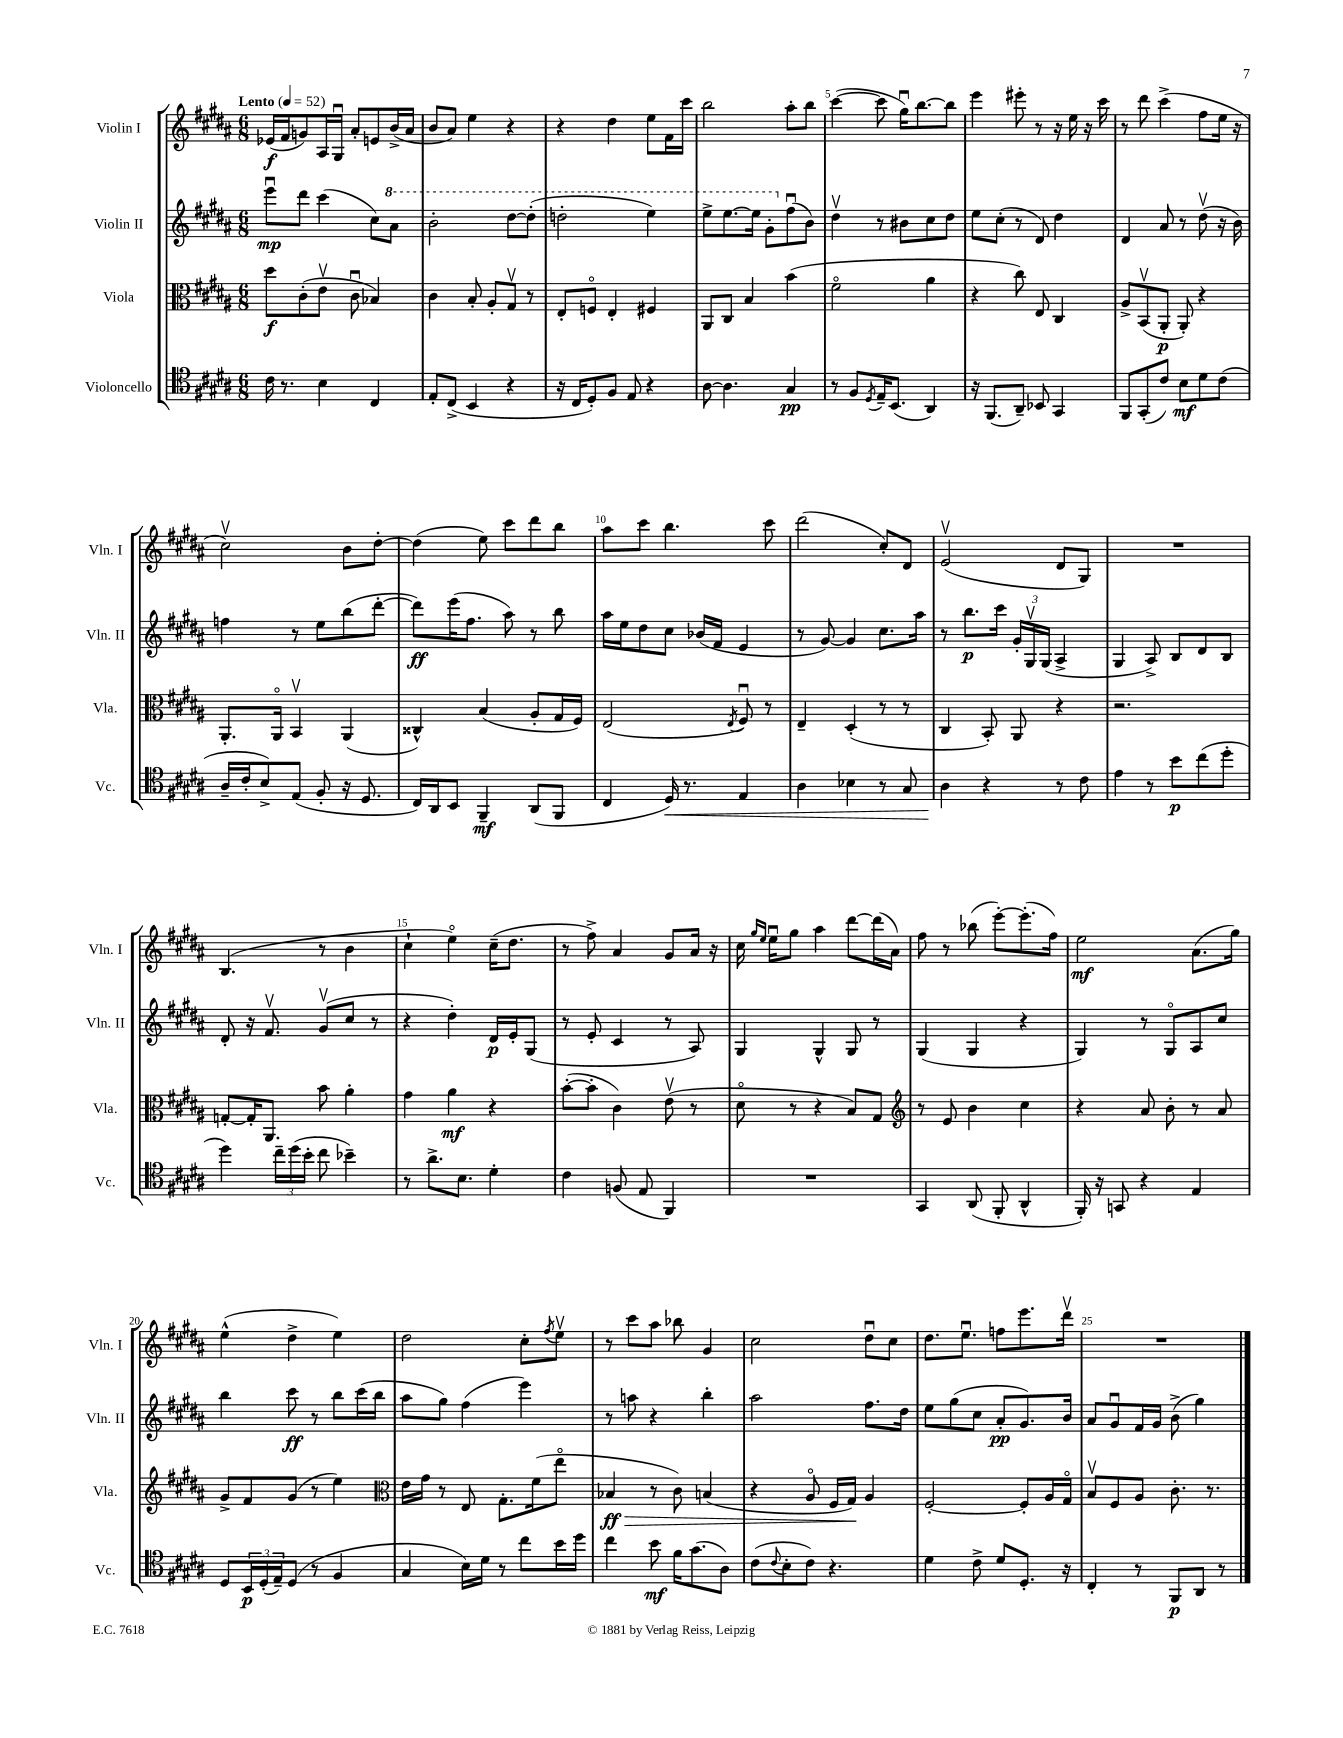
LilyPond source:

<<
\new StaffGroup <<
\new Staff = "s0" \with { instrumentName = "Violin I" shortInstrumentName = "Vln. I" } {
    \clef treble \key b \major \numericTimeSignature \time 6/8 \tempo "Lento" 4 = 52
    ees'16\f( fis'16 g'8) ais16 gis16\downbow ais'8-. e'8 b'16->( ais'16 |
    b'8 ais'8) e''4 r4 |
    r4 dis''4 e''8 fis'16 cis'''16 |
    b''2 ais''8-. b''8 |
    cis'''4~( cis'''8 gis''16\downbow) b''8.~ b''8 |
    e'''4 eis'''8-. r8 r16 e''16 r16 cis'''16 |
    r8 dis'''8 cis'''4->( fis''8 e''16 r16 |
    cis''2\upbow) b'8 dis''8~-. |
    dis''4( e''8) cis'''8 dis'''8 b''8 |
    ais''8 cis'''8 b''4. cis'''8 |
    dis'''2( cis''8-.) dis'8 |
    e'2\upbow( dis'8 gis8) |
    R2. |
    b4.( r8 b'4 |
    cis''4-! e''4\flageolet) cis''16--( dis''8. |
    r8 fis''8->) ais'4 gis'8 ais'16 r16 |
    cis''16 \grace { gis''16 e''16 } e''16\downbow gis''8 ais''4 dis'''8~ dis'''16( ais'16) |
    fis''8 r8 bes''8( e'''8~-.) e'''8.-.( fis''16) |
    e''2\mf ais'8.( gis''16) |
    e''4-^( dis''4-> e''4) |
    dis''2 cis''8-. \acciaccatura { fis''8 } e''8\upbow |
    r8 cis'''8 ais''8 bes''8 gis'4 |
    cis''2 dis''8\downbow cis''8 |
    dis''8. e''8.\downbow f''8 e'''8. dis'''16\upbow |
    R2. \bar "|." |
}
\new Staff = "s1" \with { instrumentName = "Violin II" shortInstrumentName = "Vln. II" } {
    \clef treble \key b \major \numericTimeSignature \time 6/8
    e'''8\downbow\mp dis'''8 cis'''4( cis''8) \ottava #1 ais''8 |
    b''2-. dis'''8~ dis'''8-.( |
    d'''2-. e'''4) |
    e'''8-> e'''8.~ e'''16 gis''8-. \ottava #0 fis''8\downbow( b'8) |
    dis''4\upbow r8 bis'8 cis''8 dis''8 |
    e''8 cis''8-.( r8 dis'8) dis''4 |
    dis'4 ais'8 r8 dis''8\upbow( r16 b'16) |
    f''4 r8 e''8 b''8( dis'''8~-. |
    dis'''8\ff) e'''16( fis''8. ais''8) r8 b''8 |
    ais''16 e''16 dis''8 cis''8 bes'16( fis'16 e'4 |
    r8 gis'8~) gis'4 cis''8. ais''16 |
    r8 b''8.\p cis'''16 \tuplet 3/2 { gis'16-. gis16\upbow gis16( } ais4-> |
    gis4 ais8->) b8 dis'8 b8 |
    dis'8-. r16 fis'8.\upbow gis'8\upbow( cis''8 r8 |
    r4 dis''4-.) dis'16\p e'16-. gis8( |
    r8 e'8-. cis'4 r8 ais8) |
    gis4 gis4-^ gis8 r8 |
    gis4( gis4 r4 |
    gis4) r8 gis8\flageolet ais8 cis''8 |
    b''4 cis'''8\ff r8 b''8 cis'''16( b''16 |
    ais''8 gis''8) fis''4( e'''4) |
    r8 a''8 r4 b''4-. |
    ais''2 fis''8. dis''16 |
    e''8 gis''8( cis''8 ais'8-.\pp gis'8.) b'16 |
    ais'8 gis'8\downbow fis'16 gis'16 b'8->( gis''4) \bar "|." |
}
\new Staff = "s2" \with { instrumentName = "Viola" shortInstrumentName = "Vla." } {
    \clef alto \key b \major \numericTimeSignature \time 6/8
    dis''8\f cis'8-.( e'8\upbow cis'8\downbow bes4) |
    cis'4 b8-. ais8-. gis8\upbow r8 |
    e8-. f8\flageolet e4-. fis4 |
    ais,8 cis8 b4 b'4( |
    fis'2\flageolet ais'4 |
    r4 cis''8) e8 cis4 |
    ais8-> b,8\upbow( ais,8-.\p ais,8-.) r4 |
    ais,8.-. ais,16\flageolet b,4\upbow ais,4( |
    cisis4-^) b4( ais8-. gis16 fis16) |
    e2( \acciaccatura { e8 } fis8\downbow) r8 |
    e4-- dis4-.( r8 r8 |
    cis4 b,8-.) ais,8 r4 |
    r2. |
    g8~-. g16-. ais,8. b'8 ais'4-. |
    gis'4 ais'4\mf r4 |
    b'8~-.( b'8-. cis'4) e'8\upbow( r8 |
    dis'8\flageolet r8 r4 b8) gis8 |
    \clef treble r8 e'8 b'4 cis''4 |
    r4 ais'8 b'8-. r8 ais'8 |
    gis'8-> fis'8 gis'8( r8 e''4) |
    \clef alto e'16 gis'16 r8 e8 gis8.-. fis'16( e''8\flageolet |
    bes4\ff\> r8 cis'8) b4( |
    r4 ais8\flageolet fis16 gis16\!) ais4 |
    fis2~-. fis8-. ais16 gis16\flageolet |
    b8\upbow fis8 ais8 cis'8.-. r8. \bar "|." |
}
\new Staff = "s3" \with { instrumentName = "Violoncello" shortInstrumentName = "Vc." } {
    \clef tenor \key b \major \numericTimeSignature \time 6/8
    cis'16 r8. b4 cis4 |
    e8-. cis8->( b,4 r4 |
    r16 cis16 dis8-.) fis8 e8 r4 |
    ais8~ ais4. gis4\pp |
    r8 fis8 \acciaccatura { dis8 } e16-- b,8.( ais,4) |
    r16 fis,8.( ais,8--) bes,8 gis,4 |
    fis,8 gis,8-.( cis'8) b8\mf dis'8 cis'8( |
    ais16-- cis'16-. b8->) e8( fis8-. r16 dis8. |
    cis16) ais,16 b,8 fis,4--\mf ais,8( fis,8 |
    cis4 dis16\<) r8. e4 |
    ais4 bes4 r8 gis8 |
    ais4\! r4 r8 cis'8 |
    e'4 r8 b'8\p cis''8( dis''8-. |
    dis''4) \tuplet 3/2 { cis''16-- dis''16( b'16-. } cis''8 bes'4--) |
    r8 ais'8.-> b8. dis'4-. |
    cis'4 f8( e8 fis,4) |
    R2. |
    gis,4 ais,8( fis,8-. ais,4-^ |
    fis,16-.) r16 g,8 r4 e4 |
    dis8 \tuplet 3/2 { b,16\p dis16-.( e16--) } dis8( r8 fis4 |
    gis4 b16) dis'16 r8 cis''8 b'16 dis''16 |
    cis''4 b'8\mf fis'16 gis'8.( ais8) |
    cis'8( \appoggiatura { cis'8 } b8-. cis'8) r4. |
    dis'4 cis'8-> dis'8 dis8.-. r16 |
    cis4-. r8 fis,8\p ais,8 r8 \bar "|." |
}
>>
>>
\layout { \context { \Score \override BarNumber.break-visibility = ##(#f #t #t) barNumberVisibility = #(every-nth-bar-number-visible 5) } }
